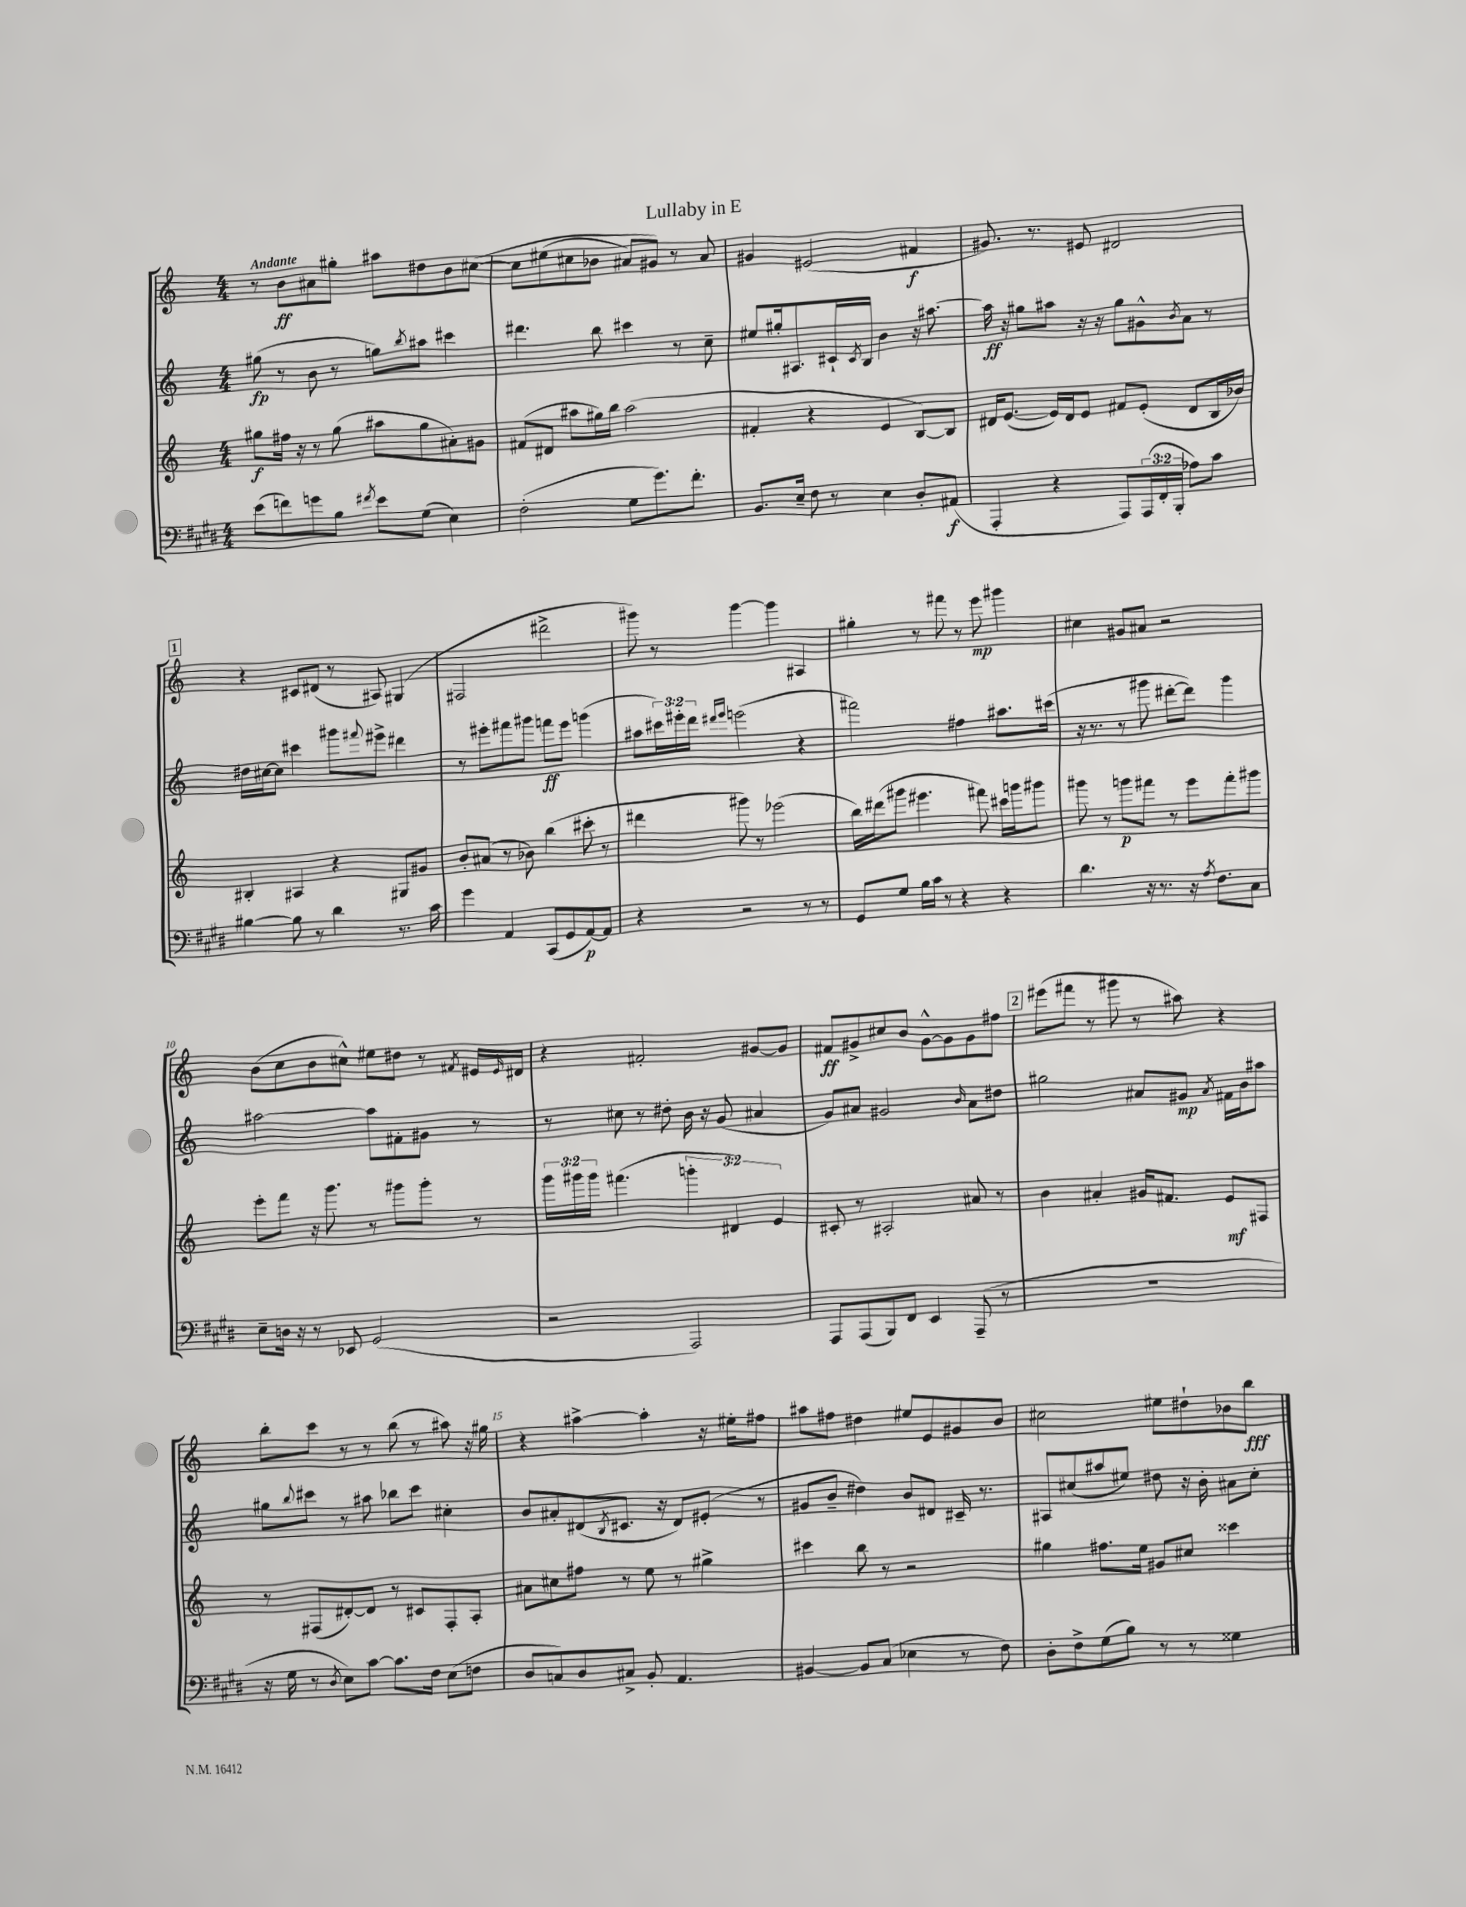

**kern	**kern	**kern	**kern
*staff4	*staff3	*staff2	*staff1
*clefF4	*clefG2	*clefG2	*clefG2
*k[f#c#g#d#]	*k[]	*k[]	*k[]
*M4/4	*M4/4	*M4/4	*M4/4
(8e	8gg#	(8gg#	8r
8f)	16ff#	8r	8b
.	16r	.	.
8g	8r	8b	8a#
8B	(8gg#	8r	8gg#'
8qf#	.	.	.
8e	8aa#	8gg)	8aa#
.	.	8qbb	.
(8G#	8gg#	8aa#	8dd#
4E)	8a#')	4ccc#	8b
.	8g#	.	&([8cc#
=	=	=	=
(2F#'	(8f#	4.ddd#	8cc#]
.	8d#	.	(8ee#
.	8aa#	.	8cc#
.	16gg#)	8bb	8b-
.	16bb	.	.
8G#	(2aa#	4ccc#	8a#)
8.g#)	.	.	8g#&)
.	.	8r	8r
8.f#'	.	.	.
.	.	8cc~	8a#
=	=	=	=
8.BB	4f#'	8ee#	4g#
.	.	16gg#'	.
16E~	.	8.A#	.
8F#	4r	.	(2e#
8r	.	16c#`	.
.	.	8qc#	.
.	.	16B	.
4E	4e	4b	.
8D#'	[8B)	16r	4f#
.	.	[8.aa#	.
(8AA#	8B]	.	.
=	=	=	=
4AAA'	16d#	16aa#]	8.g#)
.	([8.e	16r	.
.	.	8gg#	.
.	.	.	8.r
4r	16e])	8aa#	.
.	16d#	.	.
.	8e	16r	8e#
.	.	16r	.
8AAA)	8f#	8gg#	2d#
(24AAA	(8e'	8g#^^	.
24FF#'	.	.	.
24BBB'	.	.	.
.	.	8qb	.
8A-)	8d#	8a	.
8c#	16B	8r	.
.	16b-)	.	.
=	=	=	=
[4B#	4B#'	16dd#	4r
.	.	[16cc#	.
.	.	8cc#]	.
8B#]	4A#	4ccc#	8c#
8r	.	.	(8d#
4d#	4r	8ggg#	8r
.	.	8qqfff#	.
.	.	8eee#^	8A#)
8.r	8G#	4ddd#	(4G#
.	8g#	.	.
16c#	.	.	.
=	=	=	=
4g#	8b'	8r	2F#
.	(8a#	8eee#'	.
4AA	8r	8fff#	.
.	8b-)	8ggg#	.
(8CC#	(4bb	8fff	2ddd#^
8GG#	.	8eee#	.
[8AA)	8ccc#'	(4ggg	.
8AA]	8r	.	.
=	=	=	=
4r	4ddd#	8aa#	8ggg#)
.	.	24ccc#)	8r
.	.	24eee#'	.
.	.	24ddd	.
.	.	16qqddd#	.
.	.	16qqeee#	.
2r	8ggg#)	(2eee	[4ggg#
.	8r	.	.
.	(2eee-	.	4ggg#]
8r	.	4r	4A#
8r	.	.	.
=	=	=	=
8GG#	16bb)	2fff#)	4gg#'
.	(16ddd#	.	.
8G#	8ggg#	.	.
16B	4.eee#	.	8r
16c#	.	.	.
8r	.	.	8fff#
4r	.	4ff#	8r
.	8fff#)	.	8eee
4r	16ccc#	8.aa#	4ggg#
.	16ggg	.	.
.	8ggg#	.	.
.	.	(16ccc#	.
=	=	=	=
4.d#	8ggg#	16r	4cc#
.	.	8.r	.
.	8r	.	.
.	8ggg	8r	8g#
16r	8fff#	8ggg#	8a#
8.r	.	.	.
.	8r	[8ddd#'	2r
16r	8eee	8ddd#])	.
8qA	.	.	.
8.F#	.	.	.
.	8fff#'	4ggg#	.
8C#	8ggg#	.	.
=	=	=	=
8E~	8eee'	[2aa#	(8b
16D	8fff	.	8cc
16r	.	.	.
8r	16r	.	8b
.	8.ggg	.	.
8EE-	.	.	8cc#^^)
(2GG#	8r	8aa#]	8ee#
.	8ggg#	8f#'	8dd#
.	8ggg#'	8g#	8r
.	.	.	8qf#
.	8r	8r	16e#
.	.	.	16qqe#
.	.	.	16d#
=	=	=	=
2r	24ggg	8r	4r
.	24ggg#	.	.
.	24ggg#	.	.
.	(4.fff#	8cc#	.
.	.	8r	2f#'
.	.	8dd#'	.
2AAA)	6ggg'	16b	.
.	.	16r	.
.	.	(8g	.
.	6d#)	.	.
.	.	4a#	[8g#
.	6e	.	.
.	.	.	8g#]
=	=	=	=
8AAA	8c#'	8g)	8f#
(8AAA	8r	8a#	8g#^
8BBB)	2A#'	2g#	8cc#
8FF#	.	.	8b
4EE	.	.	[8g#^^
.	.	.	8g#]
.	.	16qqb	.
(8AAA~	8a#	8a#	8g#
8r	8r	8dd#	8ff#
=	=	=	=
1r	4b	2gg#	(8eee#
.	.	.	8fff#
.	4a#'	.	8r
.	.	.	8ggg#
.	16g#	8a#	8r
.	8.f#	.	.
.	.	8g#	8aa#)
.	.	8qa#	.
.	8e	16f#	4r
.	.	16b	.
.	8F#	8aa#	.
=	=	=	=
16r	8r	8gg#	8bb'
16G#	.	.	.
.	.	8qqbb	.
8r	(8F#	8ccc#	8ccc
8qD#	.	.	.
8E)	[8d#')	8r	8r
[8c#	8d#]	8aa#	8r
8.c#]	8r	8bb-	(8bb
.	8c#	8ccc#	8r
16F#	.	.	.
(8E	8F#'	4cc#'	8aa#)
8F	8A'	.	16r
.	.	.	16gg#
=	=	=	=
8D#	8a#	8b	4r
8C)	8cc#	8a#'	.
8D#	8ff#	(8d#	[4aa#^
.	.	8qB	.
8C#^	8r	8.c#	.
8BB'	8ee	.	4aa#']
.	.	16r	.
4.AA	8r	8d#)	.
.	4gg#^	(8e#'	16r
.	.	.	16ee#'
.	.	8r	8ff#
=	=	=	=
[4BB#	4ccc#	8g#	8aa#
.	.	8b~	8ff#
8BB#]	8bb	4dd#)	4dd#
(8C#	8r	.	.
4E-	2r	8b	8ee#
.	.	8d#	8e
8r	.	16c#~	8g#
.	.	8.r	.
8F#)	.	.	8b
=	=	=	=
8D#'	4gg#	8A#	2cc#
8F#^	.	(8cc#	.
(8G#	8.ff#	8aa#	.
8B)	.	8ee#)	.
.	16ee	.	.
8r	8g#	8dd#	8ee#
8r	8cc#	16r	8dd#`
.	.	16b'	.
4G##	4ccc##	8a#	8b-
.	.	8cc#'	8bb
==	==	==	==
*-	*-	*-	*-
